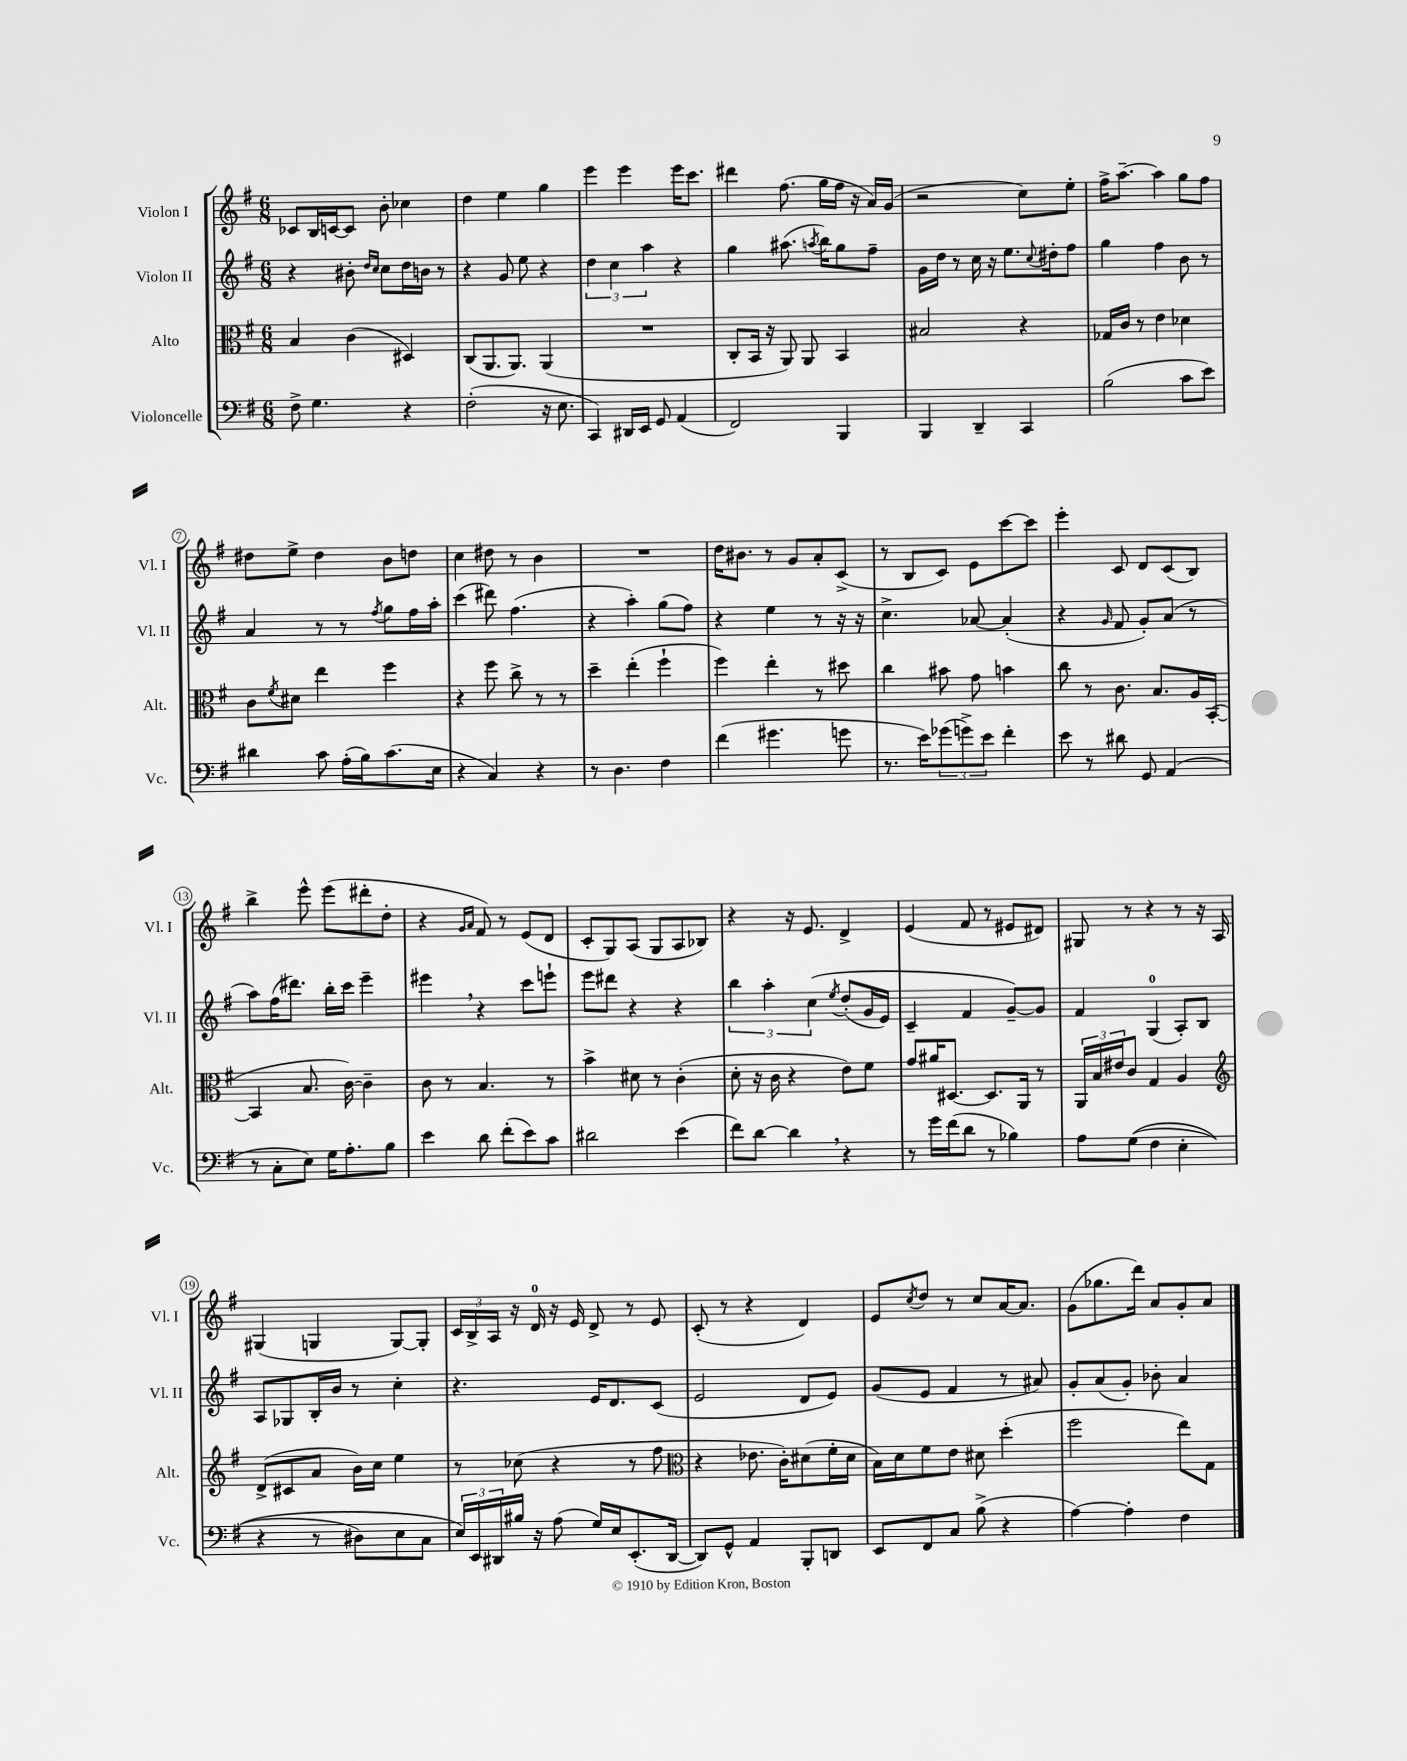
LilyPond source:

<<
\new StaffGroup <<
\new Staff = "s0" \with { instrumentName = "Violon I" shortInstrumentName = "Vl. I" } {
    \clef treble \key g \major \numericTimeSignature \time 6/8
    ces'8 b16 c'16~ c'8 b'8-. ces''4 |
    d''4 e''4 g''4 |
    e'''4 e'''4 e'''16 c'''8. |
    dis'''4 fis''8.( g''16 fis''16 r16 a'16) g'16( |
    r2 c''8) e''8-. |
    fis''16-> a''8.~-- a''4 g''8 fis''8 |
    dis''8 e''8-> dis''4 b'8 d''8 |
    c''4 dis''8 r8 b'4 |
    R2. |
    d''16 bis'8. r8 g'8 a'8-. c'8->( |
    r8 b8 c'8) e'8 c'''8~ c'''8 |
    e'''4-. c'8 d'8 c'8( b8) |
    b''4-> e'''8-^ e'''8( dis'''8-. d''8-. |
    r4 \grace { g'16 a'16 } fis'8) r8 e'8( d'8 |
    c'8-. g8) a8( g8 a8 bes8) |
    r4 r16 e'8. d'4-> |
    e'4( fis'8 r8 eis'8 dis'8) |
    gis8 r8 r4 r8 r16 a16 |
    gis4( g4 g8~) g8-. |
    \tuplet 3/2 { c'16 b16-> a16 } r16 d'16-0 r16 e'16 d'8-> r8 e'8 |
    c'8-.( r8 r4 d'4) |
    e'8 \acciaccatura { c''8 } d''8 r8 c''8 a'16~ a'8. |
    g'8( ges''8. d'''16) a'8 g'8-. a'8 \bar "|." |
}
\new Staff = "s1" \with { instrumentName = "Violon II" shortInstrumentName = "Vl. II" } {
    \clef treble \key g \major \numericTimeSignature \time 6/8
    r4 bis'8-. \grace { d''16 c''16 } c''8 d''16 b'16 r8 |
    r4 g'8 e''8 r4 |
    \tuplet 3/2 { d''4 c''4 a''4 } r4 |
    g''4 ais''8.( \acciaccatura { a''8 } b''16) g''8 fis''8-- |
    g'16 d''16 r8 c''16 r16 e''8. \appoggiatura { c''8 } dis''16-. fis''8 |
    g''4 fis''4 b'8 r8 |
    a'4 r8 r8 \acciaccatura { fis''8 } g''8 fis''16 a''16-. |
    c'''4( dis'''8) fis''4.( |
    r4 a''4-.) g''8( fis''8) |
    r4 e''4 r8 r16 r16 |
    c''4.-> aes'8~ aes'4-.( |
    r4 \grace { g'16 } fis'8 g'8-.) a'8( r8 |
    a''8) fis''16( dis'''8.) b''16-. c'''16 e'''4-- |
    eis'''4 \breathe r4 c'''8 e'''8-! |
    e'''8 dis'''8 r4 r4 |
    \tuplet 3/2 { b''4 a''4-. c''4\( } \acciaccatura { e''8 } d''8-.( g'16 e'16) |
    c'4-- fis'4 g'8~--\) g'8 |
    fis'4 g4-0( a8-.) b8 |
    a8 ges8 b16-. b'16 r8 c''4-. |
    r4. e'16 d'8. c'8( |
    e'2 d'8 e'8) |
    g'8( e'8 fis'4 r8 ais'8) |
    g'8-. a'8( g'8-.) bes'8-. a'4 \bar "|." |
}
\new Staff = "s2" \with { instrumentName = "Alto" shortInstrumentName = "Alt." } {
    \clef alto \key g \major \numericTimeSignature \time 6/8
    b4 c'4( dis4) |
    c8( a,8. a,8.) a,4( |
    R2. |
    c8-. b,16 r16 a,8) a,8 b,4 |
    bis2 r4 |
    ges16 c'16 r8 e'4 des'4 |
    c'8 \acciaccatura { fis'8 } dis'8 e''4 fis''4 |
    r4 fis''8 c''8-> r8 r8 |
    d''4-- e''4-.( fis''4-! |
    fis''4) e''4-. r8 dis''8 |
    c''4 bis'8 g'8 b'4 |
    c''8 r8 c'8. b8. a16 b,16~-.( |
    b,4 b8. c'16~) c'4-- |
    c'8 r8 b4. r8 |
    b'4-> dis'8 r8 c'4-.( |
    d'8-. r16 c'16 r4 e'8) fis'8 |
    g'8 ais'16 dis8.~ dis8. a,16 r8 |
    \tuplet 3/2 { a,16 b16 eis'16 } c'8 g4 a4 |
    \clef treble d'8->( cis'8 a'8 b'16) c''16 e''4 |
    r8 ces''8( r4 r8 fis''8 |
    \clef alto r4 ees'8. c'16-.) dis'8( fis'16-. dis'16 |
    b16) d'16 fis'8 e'8 dis'8 d''4-.( |
    fis''2 e''8) g8 \bar "|." |
}
\new Staff = "s3" \with { instrumentName = "Violoncelle" shortInstrumentName = "Vc." } {
    \clef bass \key g \major \numericTimeSignature \time 6/8
    fis8-> g4. r4 |
    fis2-.( r16 e8. |
    c,4) dis,16 e,16 g,8 a,4( |
    fis,2) b,,4 |
    b,,4 d,4-- c,4 |
    b2( c'8 e'8) |
    dis'4 c'8 a16-.( b16) c'8.( e16 |
    r4 c4) r4 |
    r8 d4. fis4 |
    fis'4( gis'4. g'8 |
    r8. e'16) \tuplet 3/2 { ges'8( g'8->) e'8 } fis'4-. |
    e'8 r8 dis'8 g,8 a,4( |
    r8 c8-. e8) g16 a8.-. b8 |
    e'4 d'8 fis'8-.( e'8) c'8 |
    dis'2 e'4( |
    fis'8) d'8~ d'4 \breathe r4 |
    r8 g'16 fis'16( d'8 r8 bes4) |
    a8 g8(\( fis4 e4-. |
    r4 r8 dis8) e8 c8 |
    \tuplet 3/2 { e16\) e,16 dis,16 } bis16 r16 a8( g16) e16 e,8.-.( dis,16~ |
    dis,8) g,8-^ a,4 b,,8-. d,8 |
    e,8 fis,8 c8 b8->( r4 |
    a4~) a4-. fis4 \bar "|." |
}
>>
>>
\layout { \context { \Score \override BarNumber.stencil = #(make-stencil-circler 0.1 0.3 ly:text-interface::print) } }
